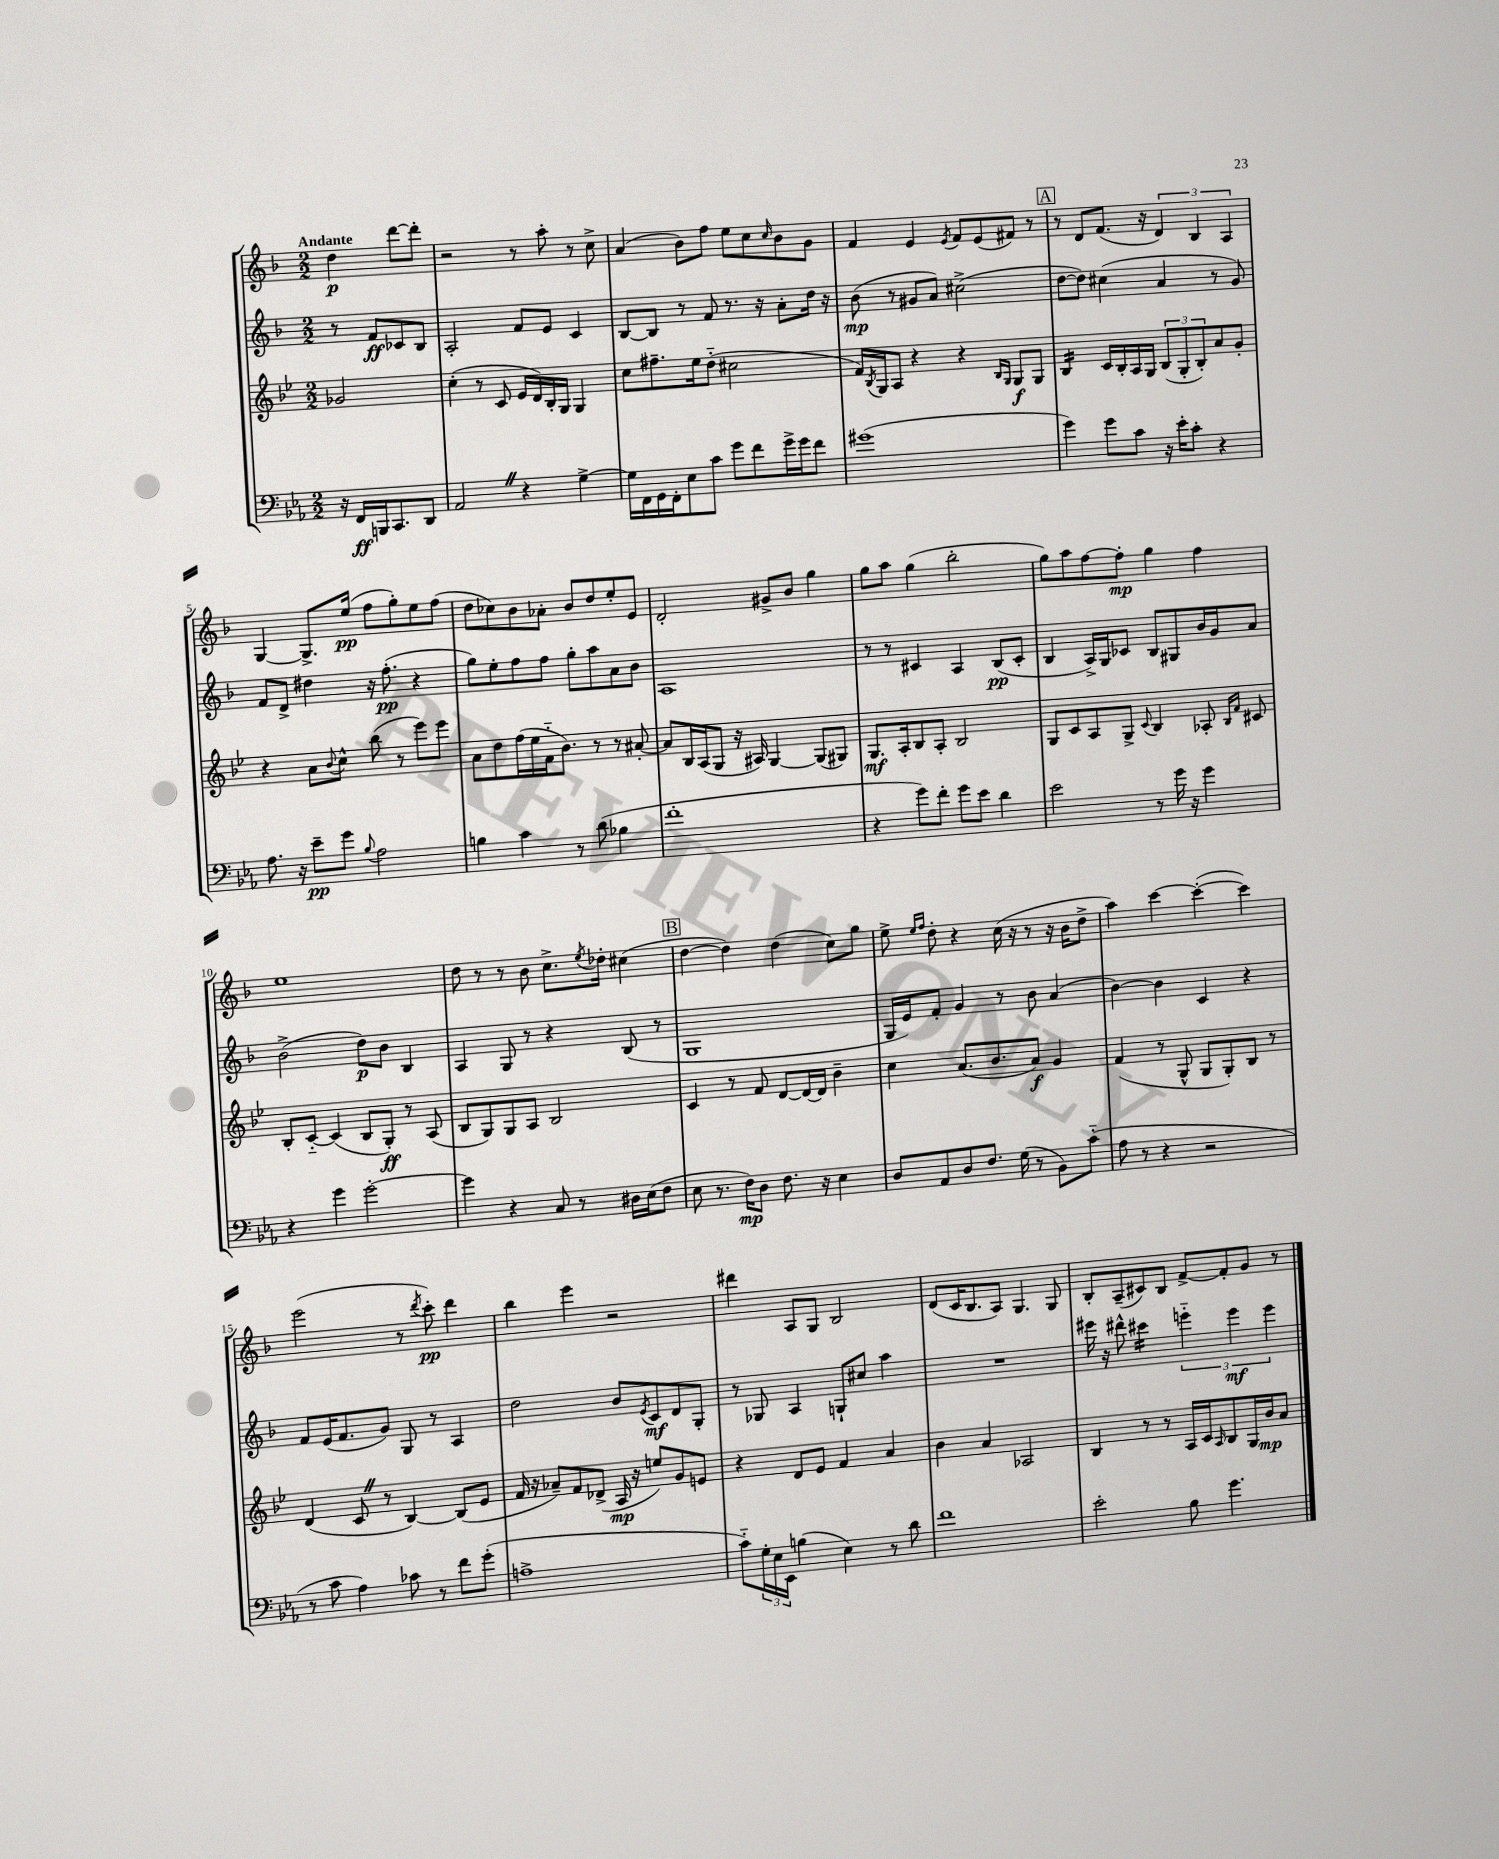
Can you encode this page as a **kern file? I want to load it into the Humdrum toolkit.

**kern	**kern	**kern	**kern
*staff4	*staff3	*staff2	*staff1
*clefF4	*clefG2	*clefG2	*clefG2
*k[b-e-a-]	*k[b-e-]	*k[b-]	*k[b-]
*M2/2	*M2/2	*M2/2	*M2/2
16r	2g-	8r	4dd
16FF	.	.	.
16BBB	.	8f	.
8.CC	.	.	.
.	.	8c-	[8ddd
8DD	.	8B-	8ddd']
=	=	=	=
2AA-	(4cc'	2A'	2r
.	8r	.	.
.	8c	.	.
4r	16e-	8f	8r
.	16d)	.	.
.	16B-'	8e	8aa'
.	16G	.	.
[4G^	4G	4c	8r
.	.	.	8cc^
=	=	=	=
16G]	8cc	[8B-	(4a
16FF	.	.	.
16GG	8.ff#~	8B-]	.
16FF'	.	.	.
8E-	.	8r	8b-)
.	16ee-	.	.
8c	(8dd'~	8f	8ff
8g	2cc#	8.r	8ee
8f	.	.	8cc
.	.	16r	.
.	.	.	16qqcc
16g^	.	8a'	8b-
16g	.	.	.
8f	.	16dd	8g
.	.	16r	.
=	=	=	=
(1g#	16f)	(8b-	4f
.	8qB-	.	.
.	16G	.	.
.	8A	8r	.
.	4r	8g#	4e
.	.	8a)	.
.	.	.	8qe
.	4r	(2cc#^	8f
.	.	.	(8e
.	16qqB-	.	.
.	16qqG	.	.
.	8G	.	8f#)
.	8G	.	8r
=	=	=	=
4g)	4B-	[8dd	8r
.	.	8dd])	8d
8g	16c	(4cc#	(8.f
.	16B-'	.	.
8c	16A	.	.
.	16G	.	16r
16r	(12B-	4a	6d)
16e-'	.	.	.
.	12G'	.	.
8c'	.	.	.
.	12B-')	.	6B-
4r	8a	8r	.
.	.	.	6A
.	8g'	8g)	.
=	=	=	=
8.A-	4r	8f	[4G
.	.	8d^	.
16r	.	.	.
8e-~	8a	4dd#	8.G^]
.	8qqb-	.	.
8g	8cc^^	.	.
.	.	.	(16ee
8qqB-	.	.	.
2A-	(8bb-	16r	8ff
.	.	(8.ff'	.
.	8r	.	8gg')
.	8eee-)	4r	8ee
.	8eee-	.	(8ff
=	=	=	=
4B	8a	8gg)	8dd
.	8dd	8ee'	8cc-)
4c	(16ff	8ff	8b-
.	16ee-	.	.
.	16f'~	8ff	8a-'
.	8.b-)	.	.
8r	.	8gg'	8b-
(8d	8r	8aa	8dd
4B-	8r	8a	8ee'
.	[8a#'	8b-	8e
=	=	=	=
1f'	8a#]	1A	2d'
.	16B-	.	.
.	(16A	.	.
.	8G	.	.
.	16r	.	.
.	16A#)	.	.
.	[4G	.	8g#^
.	.	.	8b-
.	(8G]	.	4gg
.	8G#)	.	.
=	=	=	=
4r	8.G	8r	8gg
.	.	8r	8aa
.	16A'	.	.
8g)	8B-	4c#	(4gg
8f'	8A'	.	.
8g	2B-	4A	2bb-'
8e-	.	.	.
4d	.	(8B-	.
.	.	8c#'	.
=	=	=	=
2e-	8G	4B-	8gg)
.	8c	.	8aa
.	8A	16A^)	[8ff
.	.	16G	.
.	8G^	8c-	8ff']
.	8qqc	.	.
8r	4B-	8B-	4gg
16g	.	8G#	.
16r	.	.	.
4g	8A-'	16b-	4ff
.	.	16g	.
.	16qqB-	.	.
.	16qqf	.	.
.	8c#	8a	.
=	=	=	=
4r	8B-'	(2b-^	1ee
.	[8c'~	.	.
4g	(4c]	.	.
[2g'	8B-	8dd)	.
.	8G')	8b-	.
.	8r	4B-	.
.	(8A	.	.
=	=	=	=
4g]	8B-	4A	8dd
.	8G)	.	8r
4r	8G	8G	8r
.	8A	8r	8b-
8C	2B-	4r	8.cc^
8r	.	.	.
.	.	.	8qee
.	.	.	16dd-'
16D#	.	(8B-	(4cc#
(16E-	.	.	.
8F	.	8r	.
=	=	=	=
8E-	4c	1G	[4dd
8.r	.	.	.
.	8r	.	4dd])
16F)	.	.	.
8D	8f	.	.
8.F	[8d	.	(4dd
.	16d_	.	.
16r	16d]	.	.
4E-	4b-~	.	8cc)
.	.	.	8gg
=	=	=	=
8D	4cc	16G	8ee^
.	.	16e)	.
.	.	.	16qqee
.	.	.	16qqff
8AA-	.	8f'	8dd'
8D	(8.a	4g	4r
8.F	.	.	.
.	8.b-	.	.
.	.	8r	(16cc
(16G	.	.	16r
8r	8a)	8b-	8r
8BB-)	4g	(4a	16r
.	.	.	16b-
(8c'~	.	.	8dd^
=	=	=	=
8A-	(4f	[4b-)	4aa)
8r	.	.	.
4r	8r	4b-]	[4ccc
.	8G^^	.	.
2r	8G	4c	(4ccc'_
.	8G')	.	.
.	8B-	4r	4ccc])
.	8r	.	.
=	=	=	=
8r	(4d	8f	(2eee
8c	.	(16e	.
.	.	8.f	.
4A-)	8c	.	.
.	8r	8g)	.
8c-	[4B-)	8G	8r
.	.	.	8qddd
8r	.	8r	8ccc')
8f	(8B-]	4A	4ddd
(8g'	8e-	.	.
=	=	=	=
1A^	16f	2dd	4bb-
.	16r	.	.
.	8a-~)	.	.
.	8f	.	4eee
.	(8d-^	.	.
.	16A	8b-	2r
.	16r	.	.
.	.	8qe	.
.	8ee)	8c	.
.	8g	8d	.
.	8e	8G'	.
=	=	=	=
8c'~)	4r	8r	4ddd#
24G'	.	8G-	.
24E-	.	.	.
24EE-	.	.	.
(4B	8d	4A	8A
.	8e-	.	8G
4E-)	4f	8G`	2B-
.	.	8cc#	.
8r	4a	4aa	.
8d	.	.	.
=	=	=	=
1f	4b-	1r	(8d
.	.	.	16c
.	.	.	8.B-
.	4a	.	.
.	.	.	8A)
.	2A-	.	4.G
.	.	.	8G
=	=	=	=
2e-'	4B-	16eee#	8B-'
.	.	16r	.
.	.	8ddd#^^	(8A~
.	8r	4ccc#	8c#)
.	8r	.	8B-
8B-	16A	6eee'~	[8f^
.	16c	.	.
.	16qqA	.	.
4.g	8B-	.	8f']
.	.	6eee	.
.	16G	.	8g
.	16b-	.	.
.	.	6eee	.
.	8a	.	8r
==	==	==	==
*-	*-	*-	*-
